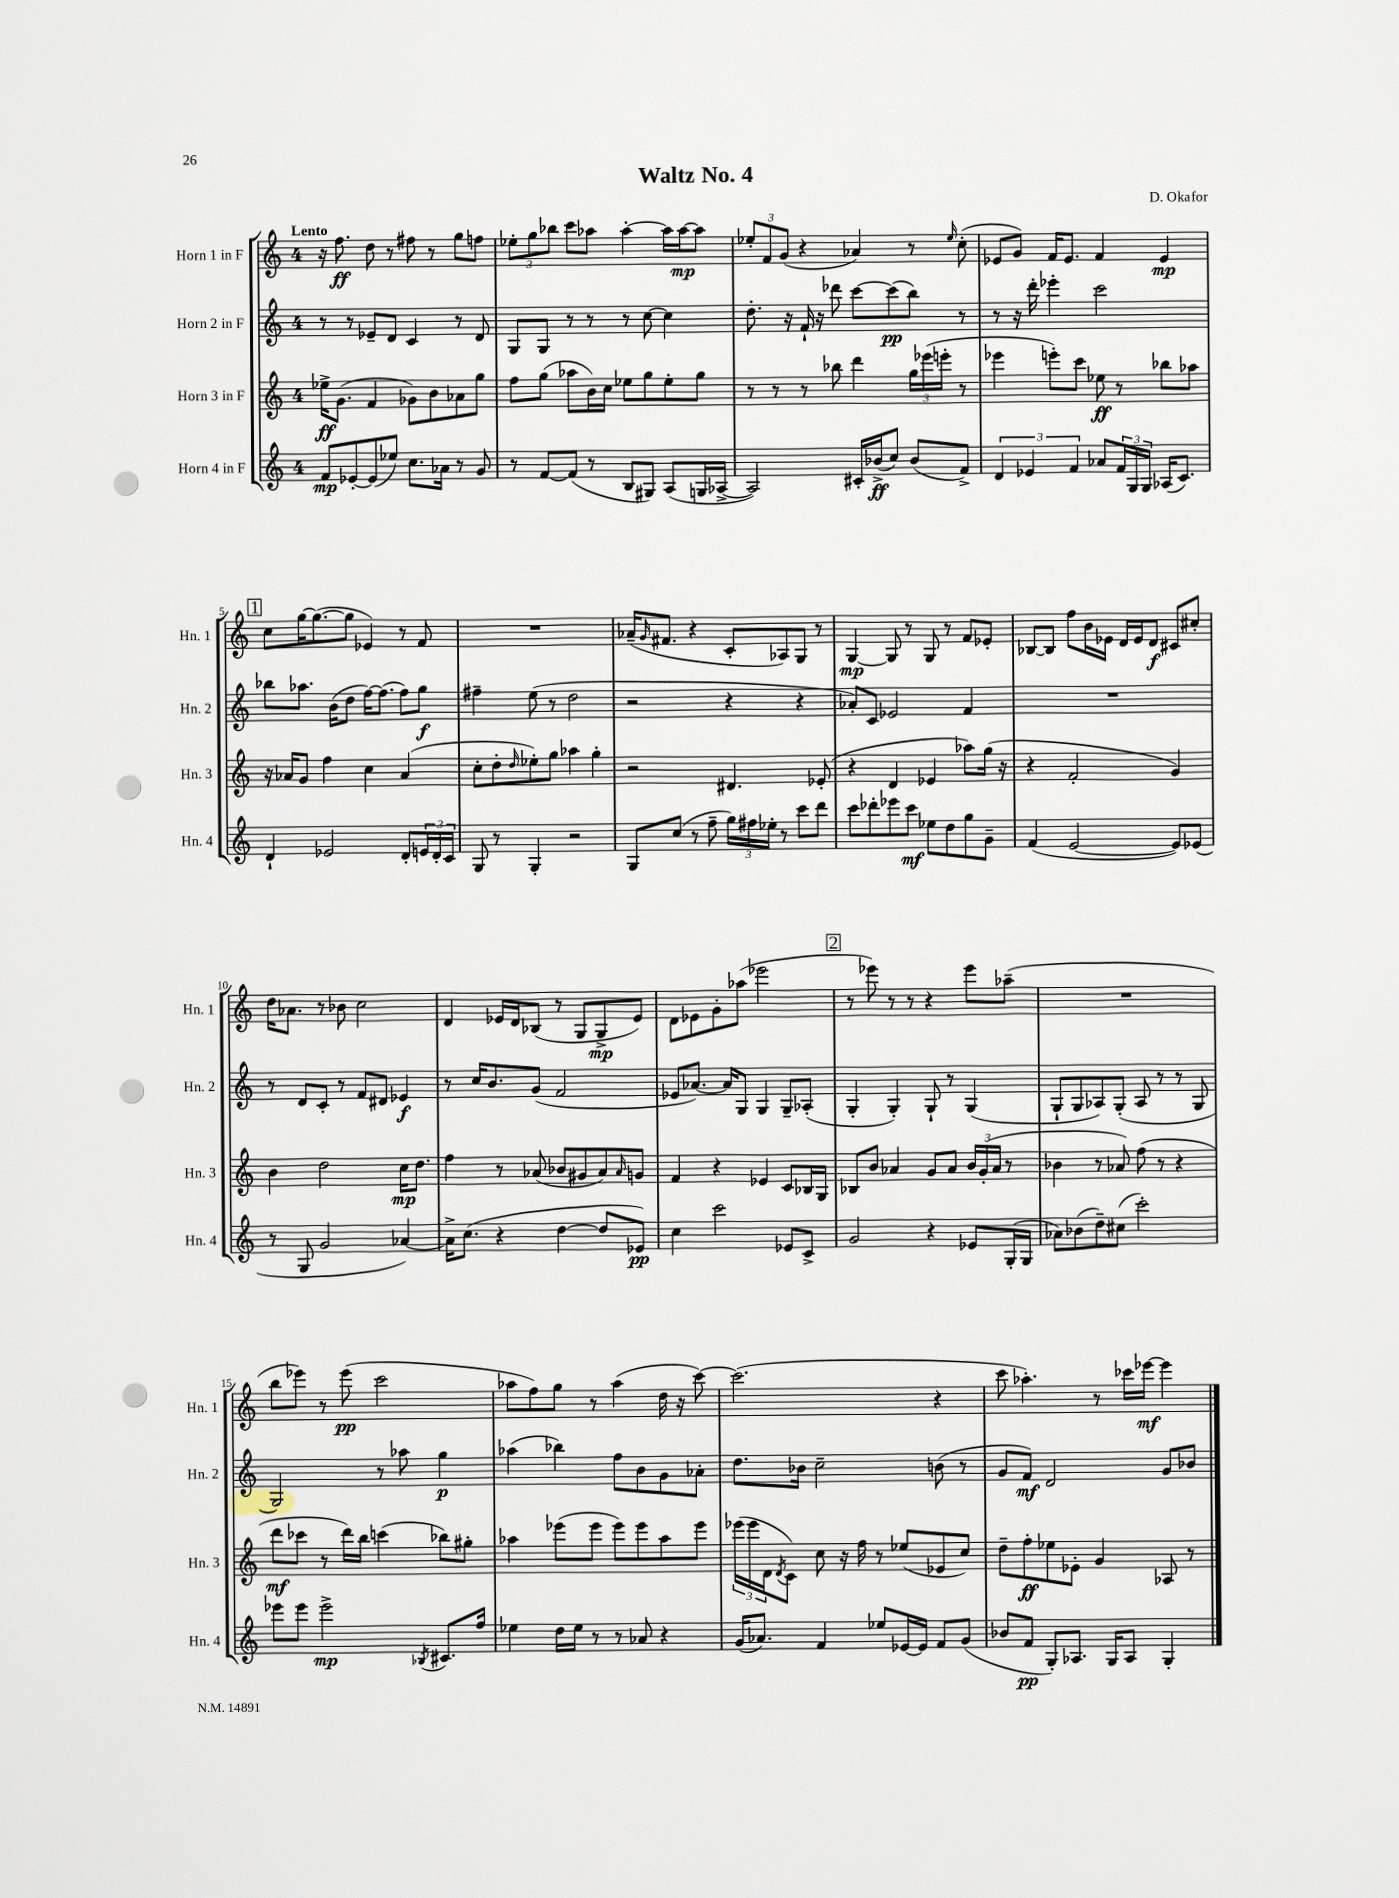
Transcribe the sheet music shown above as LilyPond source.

\header { title = "Waltz No. 4" composer = "D. Okafor" }
<<
\new StaffGroup <<
\new Staff = "s0" \with { instrumentName = "Horn 1 in F" shortInstrumentName = "Hn. 1" } {
    \clef treble \key c \major \once \override Staff.TimeSignature.style = #'single-digit \time 4/4 \tempo "Lento"
    r16 f''8.\ff d''8 r8 fis''8 r8 g''8 f''8 |
    \tuplet 3/2 { ees''8-. g''8 bes''8 } c'''8 aes''8 aes''4~-. aes''16 aes''16~\mp aes''8 |
    \tuplet 3/2 { ees''8-. f'8 g'8( } r4 aes'4) r8 \grace { ees''16 } c''8-.( |
    ees'8 g'8) f'16 ees'8. f'4 ees'4\mp |
    \mark \markup { \box "1" } c''8 g''16~ g''8.~( g''8 ees'4) r8 f'8 |
    R1 |
    aes'16--( \grace { g'16 } fis'8. r4 c'8-. aes8) g8 r8 |
    g4~\mp g8 r8 g8 r8 f'8 ees'8-. |
    bes8~ bes8 f''8 b'16 ees'16 d'16 ees'16 d'8\f cis'8 cis''8-. |
    d''16 aes'8. r8 bes'8 c''2 |
    d'4 ees'16 d'16 bes8( r8 g8 g8->\mp ees'8) |
    d'8 ees'8 g'8-. aes''8( ees'''2 |
    \mark \markup { \box "2" } r8 ees'''8) r8 r8 r4 ees'''8 aes''8--( |
    R1 |
    b''8 ees'''8) r8 ees'''8\pp( c'''2 |
    aes''8 f''8) g''8 r8 aes''4( d''16 r16 c'''8~) |
    c'''2.( r4 |
    c'''8 aes''4.-.) r8 ces'''16 ees'''16~\mf ees'''4 \bar "|." |
}
\new Staff = "s1" \with { instrumentName = "Horn 2 in F" shortInstrumentName = "Hn. 2" } {
    \clef treble \key c \major \once \override Staff.TimeSignature.style = #'single-digit \time 4/4
    r8 r8 ees'8-- d'8 c'4 r8 d'8 |
    g8 g8 r8 r8 r8 c''8~ c''4 |
    d''8.-. r16 f'16-! r16 des'''8 c'''8~ c'''8\pp( b''8) r8 |
    r8 r16 d'''16-. ees'''4-. c'''2 |
    \mark \markup { \box "1" } bes''8 aes''8. b'16( d''8 f''16~) f''8.( f''8) g''8\f |
    fis''4-- e''8( r8 d''2 |
    r2 r4 r4 |
    aes'8-.) c'8 ees'2 f'4 |
    R1 |
    r8 d'8 c'8-. r8 f'8 dis'8 ees'4\f |
    r8 c''16 b'8. g'8( f'2 |
    ees'8 aes'8.~) aes'16 g8 g4 g8-- aes8-.( |
    \mark \markup { \box "2" } g4-. g4-.) g8-! r8 g4( |
    g8-! g8 aes8) g8-.( aes8 r8 r8 g8 |
    g2) r8 aes''8 g''4\p |
    aes''4( bes''4) f''8 b'8 g'8 aes'8-. |
    d''8. bes'16 c''2-- b'8( r8 |
    g'8 f'8\mf) d'2 g'8 bes'8 \bar "|." |
}
\new Staff = "s2" \with { instrumentName = "Horn 3 in F" shortInstrumentName = "Hn. 3" } {
    \clef treble \key c \major \once \override Staff.TimeSignature.style = #'single-digit \time 4/4
    ees''16->\ff g'8.( f'4 ges'8) b'8 aes'8 g''8 |
    f''8 g''8( aes''8 b'16) c''16 ees''8 g''8 ees''8-. g''8 |
    r8 r8 r8 bes''8 d'''4 \tuplet 3/2 { g''16 ees'''16( e'''16-. } r8 |
    ees'''4 e'''8-.) c'''8 ees''8\ff r8 bes''8 aes''8 |
    \mark \markup { \box "1" } r16 aes'16 g'8 f''4 c''4 aes'4( |
    c''8-. d''8-. \grace { d''16 } ees''8-.) g''8 aes''4 g''4-. |
    r2 dis'4. ees'8-.( |
    r4 d'4 ees'4 aes''8) g''16( r16 |
    r4 f'2-. g'4) |
    b'4 d''2 c''16\mp d''8. |
    f''4 r8 aes'8( bes'8 gis'8 aes'8) \grace { aes'16 } g'8 |
    f'4 r4 ees'4 c'8 bes16 g16 |
    \mark \markup { \box "2" } bes8 b'8 aes'4 g'8 aes'8 \tuplet 3/2 { b'16 g'16-.( aes'16 } r8 |
    bes'4 r8 aes'8) f''8( r8 r4 |
    d'''8\mf ces'''8 r8 d'''16) b''16 c'''4( bes''8) gis''8-. |
    aes''4 ees'''8( ees'''8 ees'''8) ees'''8 aes''8 ees'''8 |
    \tuplet 3/2 { ees'''16( ees'''16 d'16 } \acciaccatura { d'8 } c'8) c''8 r16 f''16 r8 ees''8( ees'8 c''8) |
    d''8-- f''8-.\ff ees''8 ees'8-. g'4 aes8 r8 \bar "|." |
}
\new Staff = "s3" \with { instrumentName = "Horn 4 in F" shortInstrumentName = "Hn. 4" } {
    \clef treble \key c \major \once \override Staff.TimeSignature.style = #'single-digit \time 4/4
    f'8\mp ees'8~-. ees'8( ees''8) c''8. aes'16 r8 g'8 |
    r8 f'8~ f'8( r8 b8 gis8) a8( g16 aes16~-> |
    aes2) cis'16-. bes'16->\ff( c''8) bes'8( f'8->) |
    \tuplet 3/2 { d'4 ees'4 f'4 } aes'8 \tuplet 3/2 { f'16 g16 g16 } aes16( c'8.) |
    \mark \markup { \box "1" } d'4-! ees'2 d'8-. \tuplet 3/2 { e'16 d'16-. c'16 } |
    g8 r8 g4-. r2 |
    g8 c''8( r8 f''8-- \tuplet 3/2 { g''16) fis''16 ees''16-. } r8 c'''8 d'''8 |
    c'''8 des'''8-. ees'''8 c'''8\mf ees''8 d''8 g''8 g'8-- |
    f'4( e'2~ e'8) ees'8( |
    r8 g8 g'2 aes'4~) |
    aes'16-> c''8.( r4 d''4~ d''8 ees'8\pp) |
    c''4 c'''2 ees'8 c'8-> |
    \mark \markup { \box "2" } g'2 r4 ees'8 g16-.( g16 |
    aes'8) bes'8( d''8--) cis''8( c'''2-.) |
    ees'''8 ees'''8 ees'''2->\mp \acciaccatura { bes8 } cis'8. f''16 |
    ees''4 d''16 ees''16 r8 r8 aes'8 r4 |
    g'16( aes'8.) f'4 ees''8 ees'16~ ees'16 f'8 g'8( |
    bes'8 f'8\pp g8-.) aes8. g16 aes8 g4-. \bar "|." |
}
>>
>>
